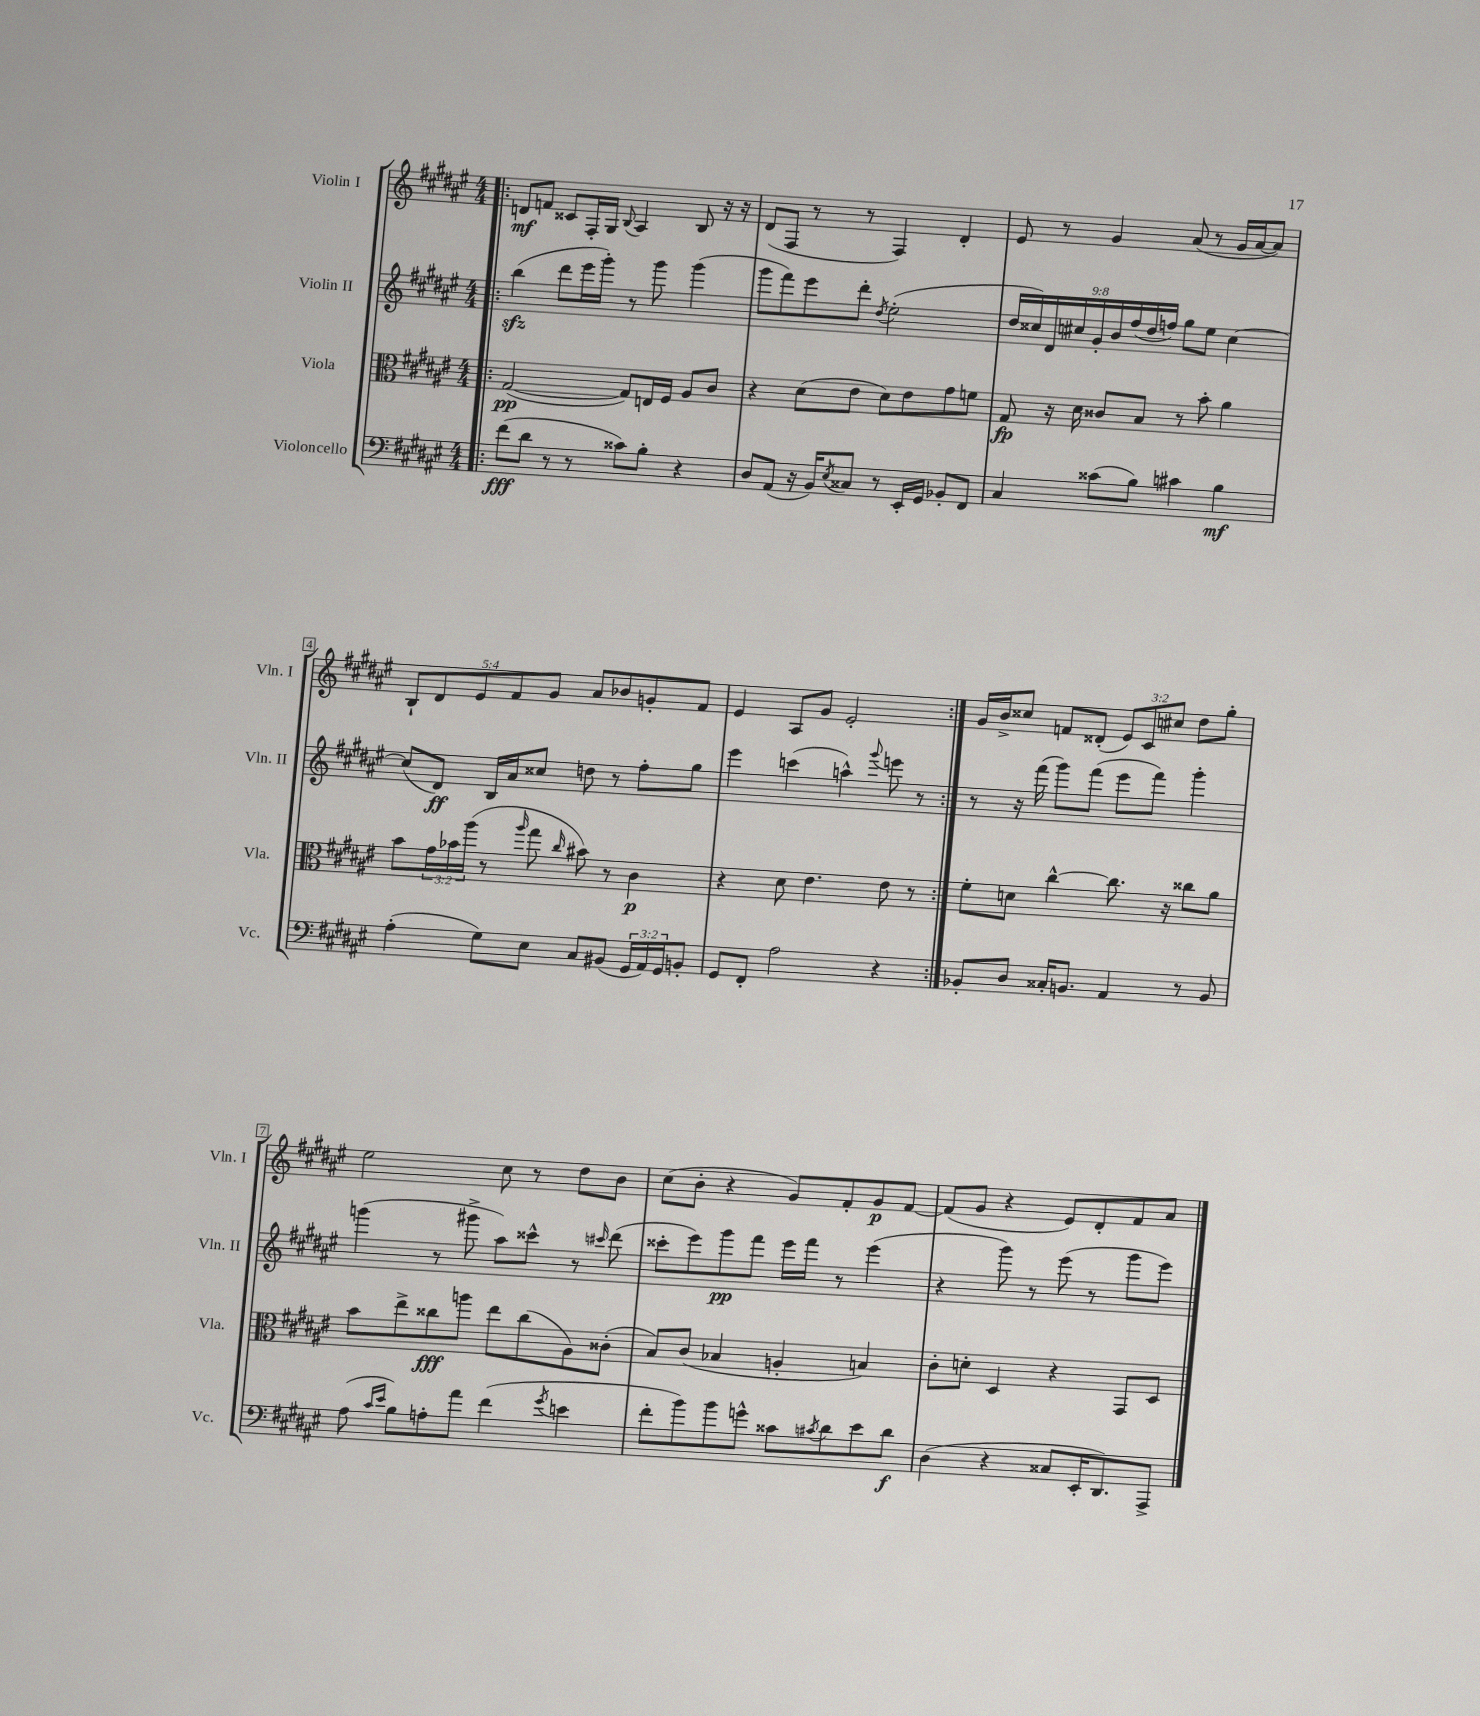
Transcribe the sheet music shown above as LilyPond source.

<<
\new StaffGroup <<
\new Staff = "s0" \with { instrumentName = "Violin I" shortInstrumentName = "Vln. I" } {
    \clef treble \key fis \major \numericTimeSignature \time 4/4 \override Staff.TupletNumber.text = #tuplet-number::calc-fraction-text
    \repeat volta 2 { \bar ".|:" d'8\mf f'8 cisis'8 fis16-. gis16 \appoggiatura { b8 } ais4 b8 r16 r16 |
    dis'8( fis8 r8 r8 fis4) dis'4-. |
    eis'8 r8 gis'4 ais'8( r8 gis'16 ais'16~ ais'8) |
    \tuplet 5/4 { b8-! dis'8 eis'8 fis'8 gis'8 } ais'8 bes'8 g'8-. fis'8 |
    eis'4 ais8 gis'8 eis'2-. | }
    gis'16 b'16-> cisis''8 f'8 disis'8-.( \tuplet 3/2 { eis'8) cis'8 cis''8 } dis''8 gis''8-. |
    eis''2 cis''8 r8 dis''8 b'8 |
    cis''8( b'8-. r4 gis'8) fis'8-. gis'8\p fis'8~ |
    fis'8( gis'8 r4 eis'8) dis'8-. fis'8 ais'8 \bar "|." |
}
\new Staff = "s1" \with { instrumentName = "Violin II" shortInstrumentName = "Vln. II" } {
    \clef treble \key fis \major \numericTimeSignature \time 4/4 \override Staff.TupletNumber.text = #tuplet-number::calc-fraction-text
    \repeat volta 2 { \bar ".|:" b''4\sfz( dis'''8 eis'''16 gis'''16-.) r8 gis'''8 gis'''4( |
    gis'''8 fis'''8) eis'''8 dis'''8-. \acciaccatura { dis''8 } eis''2-.( |
    \tuplet 9/8 { dis''16 cisis''16) dis'16 cis''16 gis'16-. b'16 fis''16( dis''16 f''16) } gis''8 eis''8 cis''4~ |
    cis''8( dis'8\ff) b16 ais'16 cisis''8 d''8 r8 fis''8-. gis''8 |
    eis'''4 c'''4( a''4-^) \appoggiatura { gis'''8 } e'''8 r8 | }
    r8 r16 fis'''16( gis'''8) fis'''8( eis'''8 fis'''8) gis'''4-. |
    g'''4( r8 gis'''8-> ais''8) cisis'''8-^ r8 \grace { cis'''16 } dis'''8( |
    cisis'''8-. eis'''8) gis'''8\pp fis'''8 eis'''16 fis'''16 r8 eis'''4( |
    r4 gis'''8) r8 eis'''8( r8 gis'''8 eis'''8) \bar "|." |
}
\new Staff = "s2" \with { instrumentName = "Viola" shortInstrumentName = "Vla." } {
    \clef alto \key fis \major \numericTimeSignature \time 4/4 \override Staff.TupletNumber.text = #tuplet-number::calc-fraction-text
    \repeat volta 2 { \bar ".|:" gis2~\pp( gis8) e16 fis16 ais8 cis'8 |
    r4 dis'8( eis'8 dis'8) eis'8 gis'8 f'8 |
    gis8\fp r16 dis'16 cisis'8 b8 r8 b'8-. ais'4 |
    b'8 \tuplet 3/2 { gis'16 bes'16 ais''16( } r8 \grace { ais''16 } gis''8 \grace { cis''16 } bis'8) r8 cis'4\p |
    r4 dis'8 eis'4. eis'8 r8 | }
    fis'8-. d'8 cis''4~-^ cis''8. r16 cisis''8 ais'8 |
    b'8 eis''8-> cisis''8\fff a''8 eis''8 cisis''8( ais8) cisis'8-.( |
    b8) cis'8( bes4 a4-. b4) |
    cis'8-. d'8-. dis4 r4 gis,8 dis8 \bar "|." |
}
\new Staff = "s3" \with { instrumentName = "Violoncello" shortInstrumentName = "Vc." } {
    \clef bass \key fis \major \numericTimeSignature \time 4/4 \override Staff.TupletNumber.text = #tuplet-number::calc-fraction-text
    \repeat volta 2 { \bar ".|:" fis'8\fff( dis'8 r8 r8 cisis'8) b8-. r4 |
    dis8 ais,8( r16 b,16) \acciaccatura { eis8 } cisis8 r8 eis,16-. gis,16 bes,8-. fis,8 |
    cis4 cisis'8( b8) cis'4 b4\mf |
    ais4-.( gis8) eis8 cis8 bis,8( \tuplet 3/2 { gis,16 ais,16) gis,16 } b,8-. |
    gis,8 fis,8-. ais2 r4 | }
    bes,8-. dis8 cisis16-. b,8. ais,4 r8 b,8 |
    ais8( \grace { cis'16 eis'16 } b8) a8-. ais'8 fis'4( \acciaccatura { gis'8 } e'4 |
    fis'8-. b'8) b'8 g'8-^ cisis'8 \acciaccatura { cis'8 } dis'8 eis'8 dis'8\f |
    dis4( r4 cisis8 eis,16-. dis,8.) ais,,8-> \bar "|." |
}
>>
>>
\layout { \context { \Score \override BarNumber.stencil = #(make-stencil-boxer 0.1 0.3 ly:text-interface::print) } }
